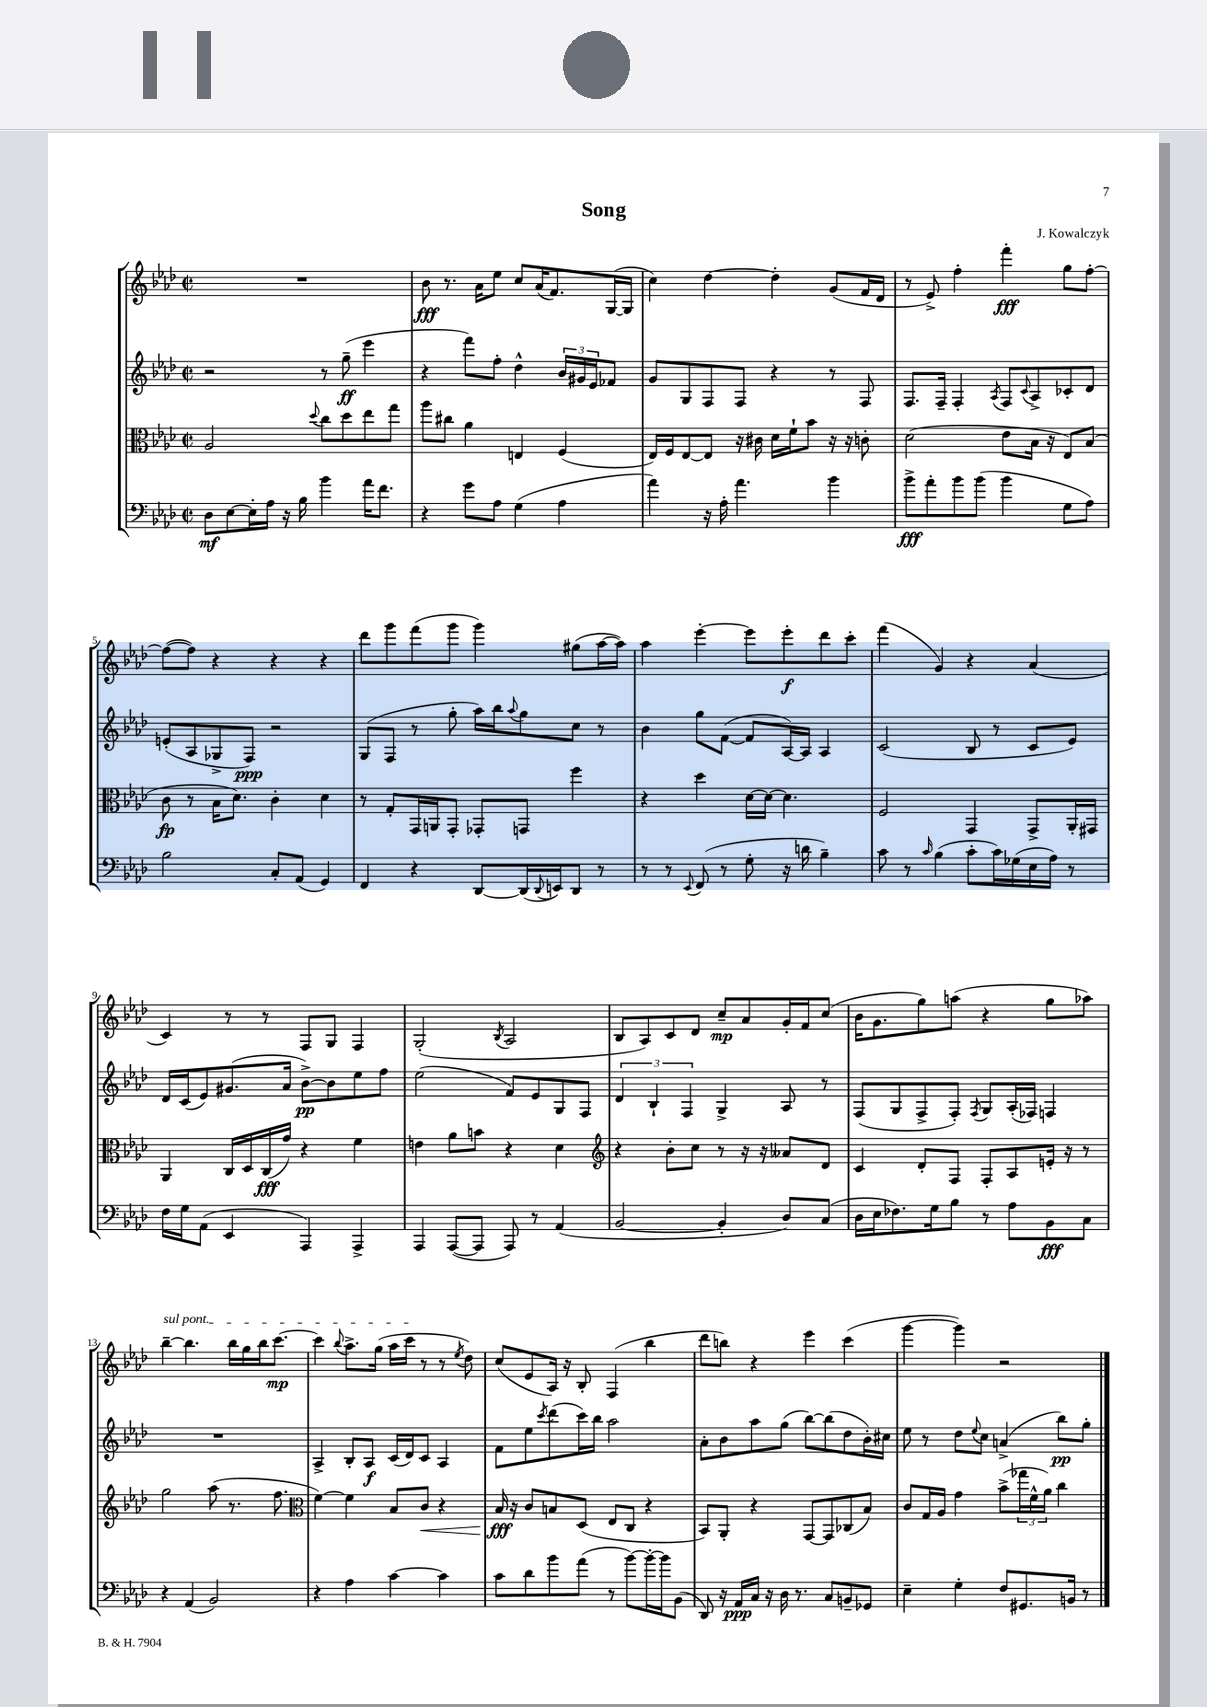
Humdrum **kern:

**kern	**kern	**kern	**kern
*staff4	*staff3	*staff2	*staff1
*clefF4	*clefC3	*clefG2	*clefG2
*k[b-e-a-d-]	*k[b-e-a-d-]	*k[b-e-a-d-]	*k[b-e-a-d-]
*M2/2	*M2/2	*M2/2	*M2/2
*met(c|)	*met(c|)	*met(c|)	*met(c|)
8D-\L	2A-/	2r	1r
[8E-\	.	.	.
16E-'\]L	.	.	.
16A-\JJ	.	.	.
16r	.	.	.
16B-\	.	.	.
.	8qqdd-/	.	.
4b-\	8cc\L	8r	.
.	8dd-\	(8gg~\	.
16a-\LK	8ee-\	4eee-\	.
8.f\J	.	.	.
.	8gg\J	.	.
=	=	=	=
4r	8aa-\L	4r	8b-\
.	8cc#\J	.	8.r
8g\L	4a-\	8fff\L)	.
.	.	.	16a-\LK
8A-\J	.	8ff'\J	8ee-\J
(4G\	4E/	4dd-^^\	8cc/L
.	.	.	(16a-/K
.	.	.	8.f/)
4A-\	(4F/	24b-/LL	.
.	.	24g#/	.
.	.	24e-/J	.
.	.	8f-/J	([16G/L
.	.	.	16G/]JJ
=	=	=	=
4a-\)	16E-/LL)	8g/L	4cc\)
.	16F/J	.	.
.	[8E-/	8G/	.
16r	8E-/]J	8F/	[4dd-\
16A-'\	.	.	.
4.a-\	16r	8F/J	.
.	16c#\	.	.
.	16d-\LL	4r	4dd-'\]
.	16f`\J	.	.
.	8b-\J	.	.
4b-\	16r	8r	(8g/L
.	16r	.	.
.	8c'\	8F/	16f/L
.	.	.	16d-/JJ
=	=	=	=
8b-^\L	(2d-\	8.F/L	8r
8a-'\	.	.	8e-^/)
.	.	16F~/Jk	.
8b-\	.	4F'/	4ff'\
(8b-\J	.	.	.
.	.	8qA-/	.
4b-\	8e-\L	8F/L	4fff'\
.	.	8qqc/	.
.	16B-\Jk	8A-^/	.
.	16r	.	.
8G\L	8E-/L)	8c-'/	8gg\L
8A-\J)	(8B-/J	8d-/J	[8ff'\J
=	=	=	=
2B-\	8c\	(8e'/L	(8ff\_L
.	8r	8A-/	8ff\]J)
.	16B-\LK	8G-^/	4r
.	8.d-\J)	.	.
.	.	8F/J)	.
8C'/L	4c'\	2r	4r
(8AA-/J	.	.	.
4GG/)	4d-\	.	4r
=	=	=	=
4FF/	8r	(8G/L	8ddd-\L
.	8G'/L	8F/J	8ggg\
4r	16GG/L	8r	(8fff\
.	16AA/J	.	.
.	8GG'/J	8gg'\	8ggg\J
[8DD-/L	8GG-'/L	16aa-\LL)	4ggg\)
.	.	16bb-\J	.
.	.	8qqaa-/	.
(16DD-/]L	8GG/J	8gg\	.
8qqDD-/	.	.	.
16EE/J)	.	.	.
8DD-/J	4ff\	8cc\J	(8gg#\L
8r	.	8r	[16aa-\L
.	.	.	16aa-\]JJ)
=	=	=	=
8r	4r	4b-\	4aa-\
8r	.	.	.
8qqEE-/	.	.	.
(8FF/	4dd-\	8gg\L	[4eee-'\
8r	.	([8f\J	.
8G'\	[16d-\LL	8f/]L	8eee-\]L
.	16d-\_JJ	.	.
16r	4.d-\]	[16A-/L)	8eee-'\
16d\	.	16A-/]JJ	.
4B-~\)	.	4A-/	8ddd-\
.	.	.	8ccc'\J
=	=	=	=
8c\	2F/	(2c/	(4fff\
8r	.	.	.
16qqc/	.	.	.
(4B-\	.	.	4g/)
8c'\L	4GG/	8B-/	4r
16c\L)	.	8r	.
(16G-\	.	.	.
16E-\	8GG^/L	8c/L	(4a-/
16A-\JJ)	.	.	.
8r	16AA-'/L	8e-/J)	.
.	16GG#/JJ	.	.
=	=	=	=
16F\LL	4AA-/	16d-/LL	4c/)
16G\J	.	(16c/J	.
(8AA-\J	.	8e-/)	.
4EE-/	16C/LL	(8.g#/	8r
.	16D-/	.	.
.	(16C/	.	8r
.	16g/JJ)	16a-/Jk	.
4AAA-/)	4r	[8b-^\L)	8F/L
.	.	8b-\]	8G/J
4AAA-^/	4f\	8ee-\	4F/
.	.	8ff\J	.
=	=	=	=
4AAA-/	4e\	(2ee-\	(2G'/
([8AAA-/L	8a-\L	.	.
8AAA-/]J	8b\J	.	.
.	.	.	8qB-/
8AAA-/)	4r	8f/L)	2A-/
8r	.	8e-/	.
(4AA-/	4d-\	8G/	.
.	.	8F/J	.
=	=	=	=
*	*clefG2	*	*
[2BB-/	4r	6d-/	8B-/L
.	.	.	8A-/)
.	.	6B-`/	.
.	8b-'\L	.	8c/
.	.	6F/	.
.	8cc\J	.	8d-/J
4BB-'/]	8r	4G^/	8cc~/L
.	16r	.	8a-/
.	16r	.	.
8D-/L)	8a--/L	8A-/	16g'/L
.	.	.	16f/J
(8C/J	8d-/J	8r	(8cc/J
=	=	=	=
16D-\LL	4c/	(8F/L	16b-\LK
16E-\J	.	.	8.g\
8.F-\)	.	8G/	.
.	8d-'/L	8F^/	8gg\)
16G\k	.	.	.
8B-\J	8F/J	8F'/J)	(8aa\J
.	.	8qF/	.
8r	8F'/L	8G/L	4r
8A-\L	8A-/	(16A-'/L	.
.	.	16F-/JJ)	.
8BB-\	16e'/Jk	4F/	8gg\L
.	16r	.	.
8C\J	8r	.	8aa-\J)
=	=	=	=
4r	2gg\	1r	[4bb-~\
(4AA-/	.	.	4.bb-\]
2BB-/)	(8aa-\	.	.
.	8.r	.	16bb-\LL
.	.	.	16gg\
.	.	.	16bb-\J
.	8.ff\	.	[8.ccc\J
=	=	=	=
*	*clefC3	*	*
4r	[4f\)	4A-^/	4ccc\]
.	.	.	8qqbb-/
4A-\	4f\]	8B-'/L	8.aa-^\L
.	.	8A-/J	.
.	.	.	(16gg\Jk
[4c\	8B-/L	(16c/LL	16aa-\LL
.	.	16d-/J)	16ccc\JJ
.	8c/J	8c/J	8r
4c\]	4r	4A-/	8r
.	.	.	8qee-/
.	.	.	8dd-\)
=	=	=	=
8c\L	16B-/	8f\L	(8cc/L
.	16r	.	.
8d-\	8c/L	8ee-\	8e-/
.	.	8qccc/	.
8b-\	8B/	(8ddd-\	16A-/Jk)
.	.	.	16r
(8a-\J	(8D-/J	16ccc\L)	8B-'/
.	.	16bb-\JJ	.
8r	8E-/L	2aa-\	(4F/
[8b-\L)	8C/J	.	.
16b-'\_L	4r	.	4bb-\
16b-\]J	.	.	.
(8BB-\J	.	.	.
=	=	=	=
8DD-/)	8BB-/L)	8a-'\L	8ddd-\L
16r	8AA-'/J	8b-\	8bb\J)
16AA-/LL	.	.	.
16C/JJ	4r	8aa-\	4r
16r	.	.	.
16D-\	.	(8gg\J	.
8.r	.	.	.
.	[8GG/L	[8bb-\L)	4eee-\
8C/L	8GG/]	(8bb-\]	.
8BB~/	(8C-/	8dd-\	(4ccc\
8GG-/J	8B-/J)	16b-'\L)	.
.	.	16cc#\JJ	.
=	=	=	=
4E-~\	8c/L	8ee-\	[4ggg\
.	16G/L	8r	.
.	16A-/JJ	.	.
4G'\	4g\	8dd-\L	4ggg\])
.	.	8qqee-/	.
.	.	8cc\J	.
8F/L	(8b-^\L	(4a^/	2r
8.GG#/	24gg-\L	.	.
.	24f^^\	.	.
.	24a-\JJ)	.	.
.	4cc\	8bb-\L)	.
16BB/Jk	.	.	.
8r	.	8gg'\J	.
==	==	==	==
*-	*-	*-	*-
